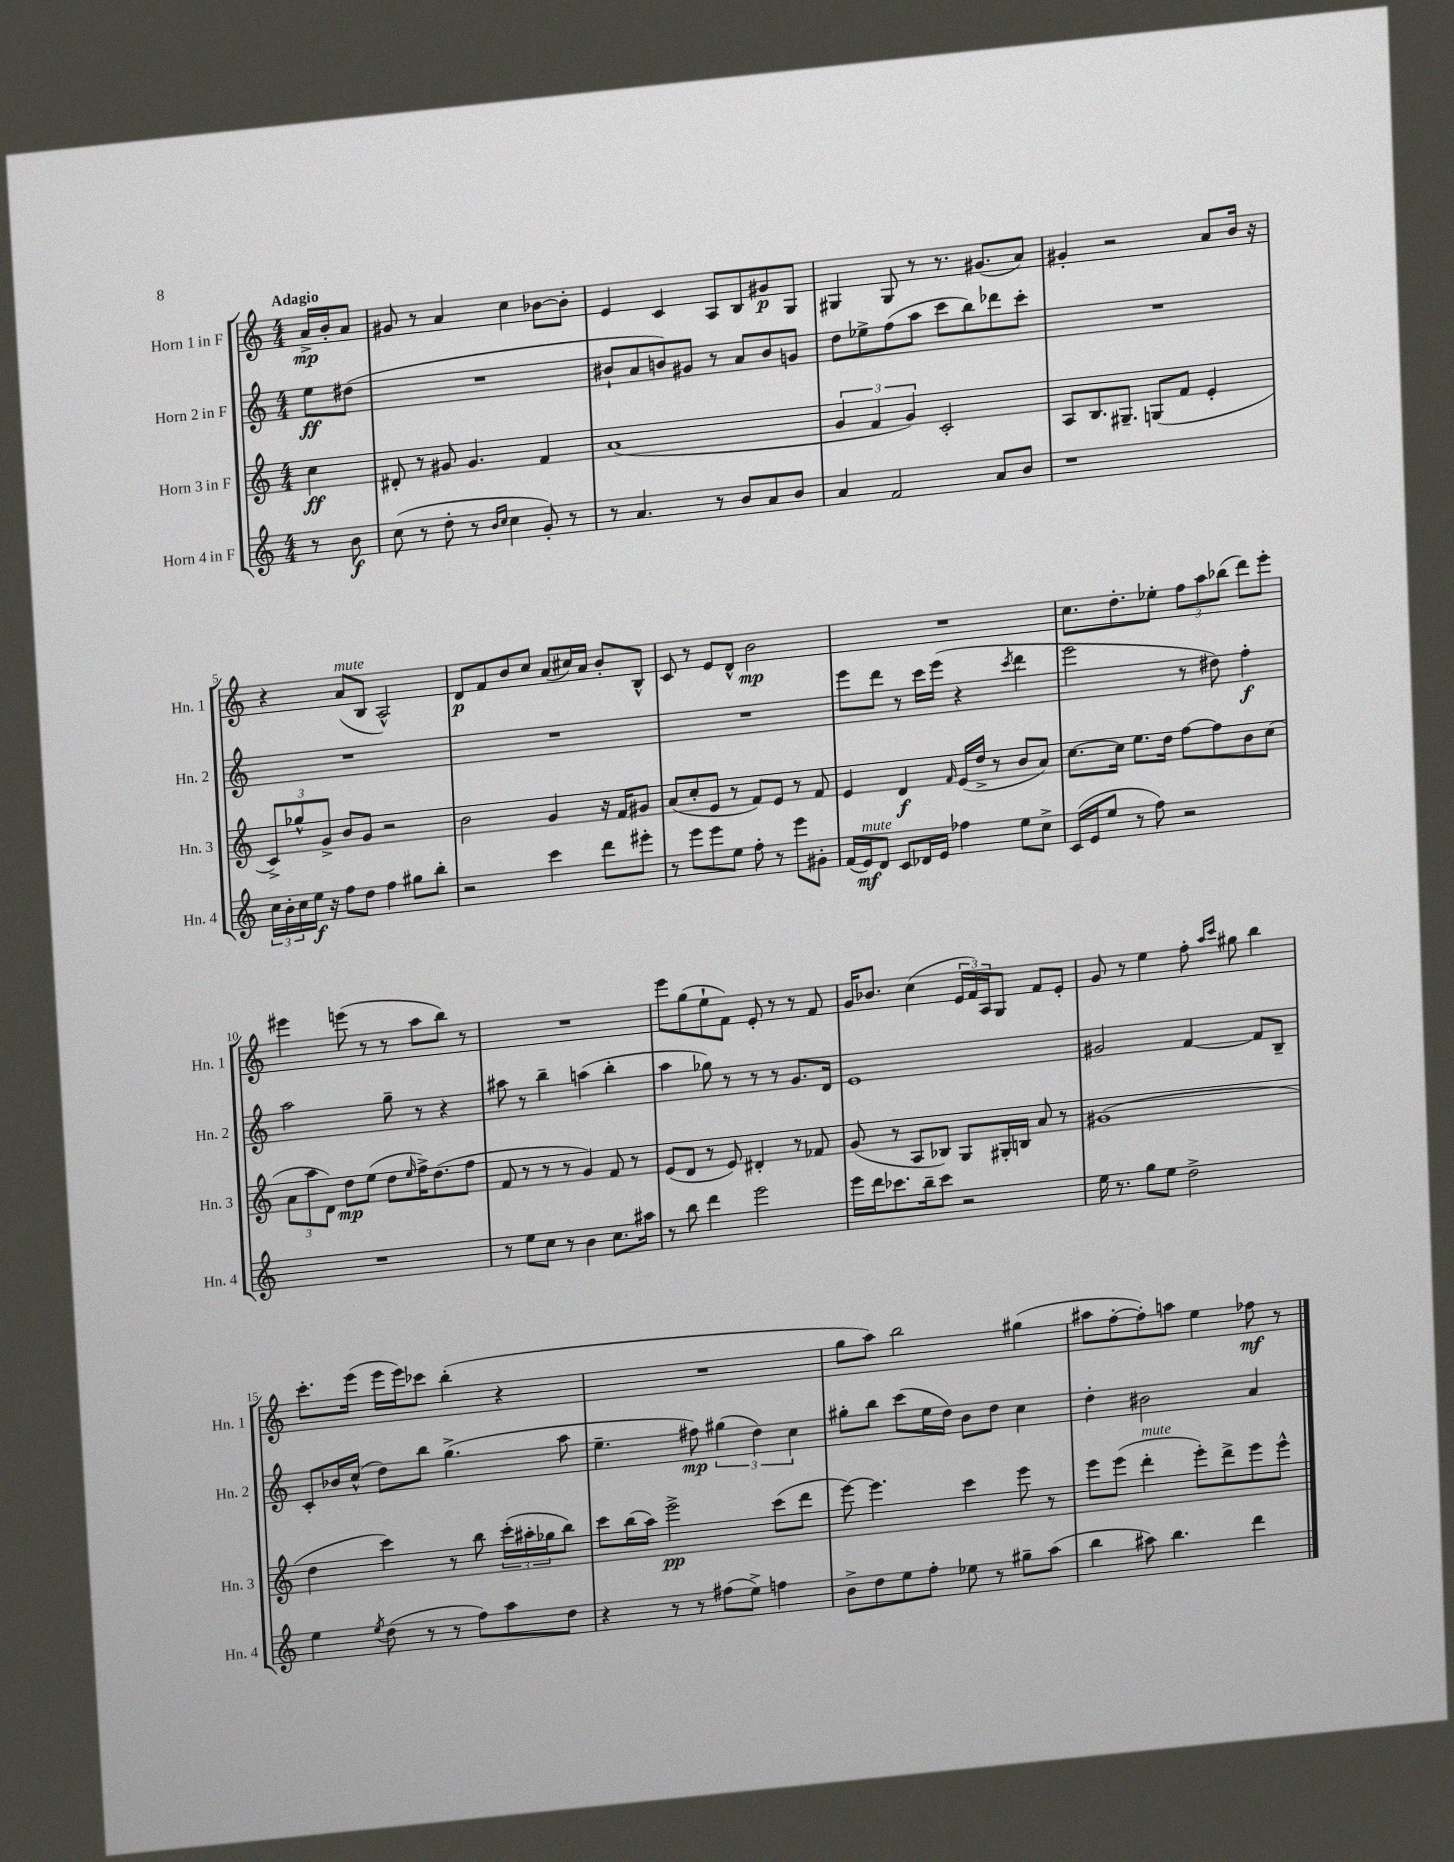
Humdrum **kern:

**kern	**dynam	**kern	**dynam	**kern	**dynam	**kern	**dynam
*part4	*part4	*part3	*part3	*part2	*part2	*part1	*part1
*staff4	*staff4	*staff3	*staff3	*staff2	*staff2	*staff1	*staff1
*I"Horn 4 in F	*	*I"Horn 3 in F	*	*I"Horn 2 in F	*	*I"Horn 1 in F	*
*I'Hn. 4	*	*I'Hn. 3	*	*I'Hn. 2	*	*I'Hn. 1	*
*clefG2	*	*clefG2	*	*clefG2	*	*clefG2	*
*k[]	*	*k[]	*	*k[]	*	*k[]	*
*M4/4	*	*M4/4	*	*M4/4	*	*M4/4	*
=	=	=	=	=	=	=	=
!	!	!	!	!	!	!LO:TX:a:B:t=Adagio	!
8r	.	4cc\	ff	8ee\L	ff	16a^/LL	mp
.	.	.	.	.	.	16b'/J	.
8b\	f	.	.	(8dd#X\J	.	8a/J	.
=1	=1	=1	=1	=1	=1	=1	=1
(8cc\	.	8d#X'/	.	1r	.	8g#X/	.
8r	.	8r	.	.	.	8r	.
8dd'\	.	8g#X/	.	.	.	4a/	.
8r	.	4.g#/	.	.	.	.	.
16qqb/LL	.	.	.	.	.	.	.
16qqcc/JJ	.	.	.	.	.	.	.
4cc\	.	.	.	.	.	4cc\	.
8g'/)	.	4f/	.	.	.	[8b-X\L	.
8r	.	.	.	.	.	8b-'\J]	.
=2	=2	=2	=2	=2	=2	=2	=2
8r	.	(1a	.	8b#X`/L	.	4e/	.
4.a/	.	.	.	8a/	.	.	.
.	.	.	.	8bn/)	.	4c/	.
.	.	.	.	8g#X/J	.	.	.
8r	.	.	.	8r	.	8A/L	.
8b/L	.	.	.	8a/L	.	8B/	.
8a/	.	.	.	8b/	.	8g#X/	p
8b/J	.	.	.	8gn/J	.	8G/J	.
=3	=3	=3	=3	=3	=3	=3	=3
4a/	.	6g/	.	8dd\L	.	4G#X/	.
.	.	.	.	8ee-X^\	.	.	.
.	.	6f/	.	.	.	.	.
2f/	.	.	.	(8ff\	.	8G#/	.
.	.	6g/)	.	.	.	.	.
.	.	.	.	8aa\J	.	8r	.
.	.	2c'/	.	8ccc\L	.	8.r	.
.	.	.	.	8bb\)	.	.	.
.	.	.	.	.	.	(8.g#X/L	.
8a/L	.	.	.	8ddd-X\	.	.	.
8b/J	.	.	.	8ccc'\J	.	8a/J)	.
=4	=4	=4	=4	=4	=4	=4	=4
1r	.	8A/L	.	1r	.	4g#X'/	.
.	.	8.B/	.	.	.	.	.
.	.	.	.	.	.	2r	.
.	.	8.G#X~/J	.	.	.	.	.
.	.	(8Gn/L	.	.	.	.	.
.	.	8f/J	.	.	.	.	.
.	.	4e'/	.	.	.	8a/L	.
.	.	.	.	.	.	16b/Jk	.
.	.	.	.	.	.	16r	.
!!LO:LB:g=z
=5	=5	=5	=5	=5	=5	=5	=5
24cc\LL	.	12c^/L)	.	1r	.	4r	.
24b'\	.	.	.	.	.	.	.
24cc\	.	12gg-X^^/	.	.	.	.	.
16ee\JJ	f	.	.	.	.	.	.
.	.	12g^/J	.	.	.	.	.
16r	.	.	.	.	.	.	.
!	!	!	!	!	!	!LO:TX:a:i:t=mute	!
8ff\L	.	8b/L	.	.	.	(8a/L	.
8dd\J	.	8g/J	.	.	.	8B/J	.
4ff\	.	2r	.	.	.	2A^^/)	.
8gg#X\L	.	.	.	.	.	.	.
8bb'\J	.	.	.	.	.	.	.
=6	=6	=6	=6	=6	=6	=6	=6
2r	.	2b\	.	1r	.	8d/L	p
.	.	.	.	.	.	8f/	.
.	.	.	.	.	.	8b/	.
.	.	.	.	.	.	8cc/J	.
4ccc\	.	4g/	.	.	.	(8a/L	.
.	.	.	.	.	.	16cc#X/L)	.
.	.	.	.	.	.	16a/JJ	.
8ddd\L	.	16r	.	.	.	8b'/L	.
.	.	16f/KL	.	.	.	.	.
8eee#X'\J	.	8g#X/J	.	.	.	8B^^/J	.
=7	=7	=7	=7	=7	=7	=7	=7
8r	.	(8a/L	.	1r	.	8c/	.
8eee\L	.	8cc'/	.	.	.	8r	.
8eee\	.	8e/J	.	.	.	8e/L	.
8ee\J	.	8r	.	.	.	8d^^/J	.
8ff'\	.	8f/L)	.	.	.	2b\	mp
8r	.	8e/J	.	.	.	.	.
8eee\L	.	8r	.	.	.	.	.
8g#X'\J	.	8f/	.	.	.	.	.
=8	=8	=8	=8	=8	=8	=8	=8
(16f/LL	.	4e/	.	8eee\L	.	1r	.
!LO:TX:a:i:t=mute	!	!	!	!	!	!	!
16e/J)	mf	.	.	.	.	.	.
8d/J	.	.	.	8ddd\J	.	.	.
8c/L	.	4d/	f	8r	.	.	.
16d-X/L	.	.	.	16ccc\LL	.	.	.
16e/JJ	.	.	.	(16eee\JJ	.	.	.
.	.	16qqf/	.	.	.	.	.
4ff-X\	.	(16e/LL	.	4r	.	.	.
.	.	16dd^/JJ	.	.	.	.	.
.	.	8r	.	.	.	.	.
.	.	.	.	8qccc/	.	.	.
8ee\L	.	8b/L	.	4ddd\	.	.	.
8cc^\J	.	8a/J)	.	.	.	.	.
=9	=9	=9	=9	=9	=9	=9	=9
(16c/LL	.	[8.cc\L	.	2eee\	.	8.cc\L	.
16e/J	.	.	.	.	.	.	.
8ee/J	.	.	.	.	.	.	.
.	.	16cc\Jk]	.	.	.	8.dd'\	.
8r	.	8.ee\L	.	.	.	.	.
8ff\)	.	.	.	.	.	8ee-X'\J	.
.	.	16dd\Jk	.	.	.	.	.
2r	.	[8ff\L	.	8r	.	12ff\L	.
.	.	.	.	.	.	12aa\	.
.	.	8ff\]	.	8dd#X\)	.	.	.
.	.	.	.	.	.	(12bb-X\J	.
.	.	8b\	.	4ff'\	f	8ddd\L)	.
.	.	(8cc\J	.	.	.	8eee'\J	.
!!LO:LB:g=z
=10	=10	=10	=10	=10	=10	=10	=10
1r	.	12a\L	.	2aa\	.	4eee#X\	.
.	.	12aa\	.	.	.	.	.
.	.	12d\J)	.	.	.	.	.
.	.	8dd\L	mp	.	.	(8eeen\	.
.	.	(8ee\J	.	.	.	8r	.
.	.	8dd\L	.	8gg~\	.	8r	.
.	.	16qqee/	.	.	.	.	.
.	.	16ff^\K)	.	8r	.	8aa\L	.
.	.	(8.dd\	.	.	.	.	.
.	.	.	.	4r	.	8bb\J)	.
.	.	8ff\J	.	.	.	8r	.
=11	=11	=11	=11	=11	=11	=11	=11
8r	.	8f/	.	8aa#X\	.	1r	.
8ee\L	.	8r	.	8r	.	.	.
8cc\J	.	8r	.	4bb~\	.	.	.
8r	.	8r	.	.	.	.	.
4b\	.	4g/)	.	(4aan\	.	.	.
8.cc\L	.	8f/	.	4bb'\	.	.	.
.	.	8r	.	.	.	.	.
16aa#X\Jk	.	.	.	.	.	.	.
=12	=12	=12	=12	=12	=12	=12	=12
8r	.	(8e/L	.	4aa\	.	8eee\L	.
8bb\	.	8d/J	.	.	.	(8gg\	.
4ddd\	.	8r	.	8gg-X\)	.	8ee`\	.
.	.	8e/)	.	8r	.	8f\J)	.
2eee\	.	4d#X'/	.	8r	.	8e'/	.
.	.	.	.	8r	.	8r	.
.	.	8r	.	8.g/L	.	8r	.
.	.	8f-X/	.	.	.	8f/	.
.	.	.	.	16d/Jk	.	.	.
=13	=13	=13	=13	=13	=13	=13	=13
16eee\LL	.	(8g/	.	1e	.	16g/KL	.
16ddd\J	.	.	.	.	.	8.b-X/J	.
8.ccc-X\	.	8r	.	.	.	.	.
.	.	8A/L	.	.	.	(4cc\	.
16bb~\k	.	.	.	.	.	.	.
8ccc-\J	.	8B-X/J)	.	.	.	.	.
2r	.	8G/L	.	.	.	24e/LL	.
.	.	.	.	.	.	24f/)	.
.	.	.	.	.	.	24A/J	.
.	.	16G#X'/L	.	.	.	8G/J	.
.	.	16Bn/JJ	.	.	.	.	.
.	.	8a/	.	.	.	8f/L	.
.	.	8r	.	.	.	8e'/J	.
=14	=14	=14	=14	=14	=14	=14	=14
16ee\	.	(1g#X	.	2g#X/	.	8g/	.
8.r	.	.	.	.	.	.	.
.	.	.	.	.	.	8r	.
8gg\L	.	.	.	.	.	4ee\	.
8ee\J	.	.	.	.	.	.	.
2dd^\	.	.	.	[4f/	.	8ff'\	.
.	.	.	.	.	.	16qqaa/LL	.
.	.	.	.	.	.	16qqccc/JJ	.
.	.	.	.	.	.	8gg#X\	.
.	.	.	.	8f/L]	.	4bb\	.
.	.	.	.	8B~/J	.	.	.
!!LO:LB:g=z
=15	=15	=15	=15	=15	=15	=15	=15
4ee\	.	4dd\	.	8c'/L	.	8.ccc'\L	.
.	.	.	.	16b-X/L	.	.	.
.	.	.	.	(16cc^^/JJ	.	(16eee\Jk	.
8qee/	.	.	.	.	.	.	.
(8dd\	.	4ccc\)	.	8dd\L)	.	16eee\LL	.
.	.	.	.	.	.	16eee\J)	.
8r	.	.	.	8bb\J	.	8ccc-X\J	.
8r	.	8r	.	(4.gg^\	.	(4bb'\	.
8ff\L)	.	8bb\	.	.	.	.	.
8aa\	.	(24ccc'\LL	.	.	.	4r	.
.	.	24aa#X'\	.	.	.	.	.
.	.	24gg-X\J	.	.	.	.	.
8dd\J	.	8bb\J)	.	8aa\	.	.	.
=16	=16	=16	=16	=16	=16	=16	=16
4r	.	8ccc\L	.	4.ee~\	.	1r	.
.	.	(16bb\L	.	.	.	.	.
.	.	16aa\JJ)	.	.	.	.	.
8r	.	2eee^\	pp	.	.	.	.
8r	.	.	.	8ff#X\)	mp	.	.
(8ff#X\L	.	.	.	(6gg#X\	.	.	.
8ee^\J)	.	.	.	.	.	.	.
.	.	.	.	6dd\)	.	.	.
4ffn\	.	(8ccc\L	.	.	.	.	.
.	.	.	.	6cc\	.	.	.
.	.	8ddd\J	.	.	.	.	.
=17	=17	=17	=17	=17	=17	=17	=17
8b^\L	.	[8eee\)	.	8gg#X'\L	.	8gg\L	.
8dd\	.	4.eee\]	.	8bb\J	.	8aa\J)	.
8ee\	.	.	.	(8ccc\L	.	2bb\	.
8ff'\J	.	.	.	16ee\L	.	.	.
.	.	.	.	16dd\JJ)	.	.	.
8ee-X\	.	4ccc\	.	8b\L	.	.	.
8r	.	.	.	8dd\J	.	.	.
8gg#X~\L	.	8eee\	.	4cc\	.	(4gg#X\	.
(8aa\J	.	8r	.	.	.	.	.
=18	=18	=18	=18	=18	=18	=18	=18
4bb\	.	8eee\L	.	4dd'\	.	8aa#X\L	.
.	.	(8eee\J	.	.	.	[8ff'\	.
!	!	!LO:TX:a:i:t=mute	!	!	!	!	!
8aa#X\)	.	4ddd'\	.	2b#X\	.	8ff'\])	.
4.bb\	.	.	.	.	.	8aan\J	.
.	.	8eee'\L)	.	.	.	4ee\	.
.	.	8ddd^\	.	.	.	.	.
4ddd\	.	8eee\	.	4a/	.	8ff-X\	mf
.	.	8eee^^\J	.	.	.	8r	.
==	==	==	==	==	==	==	==
*-	*-	*-	*-	*-	*-	*-	*-
